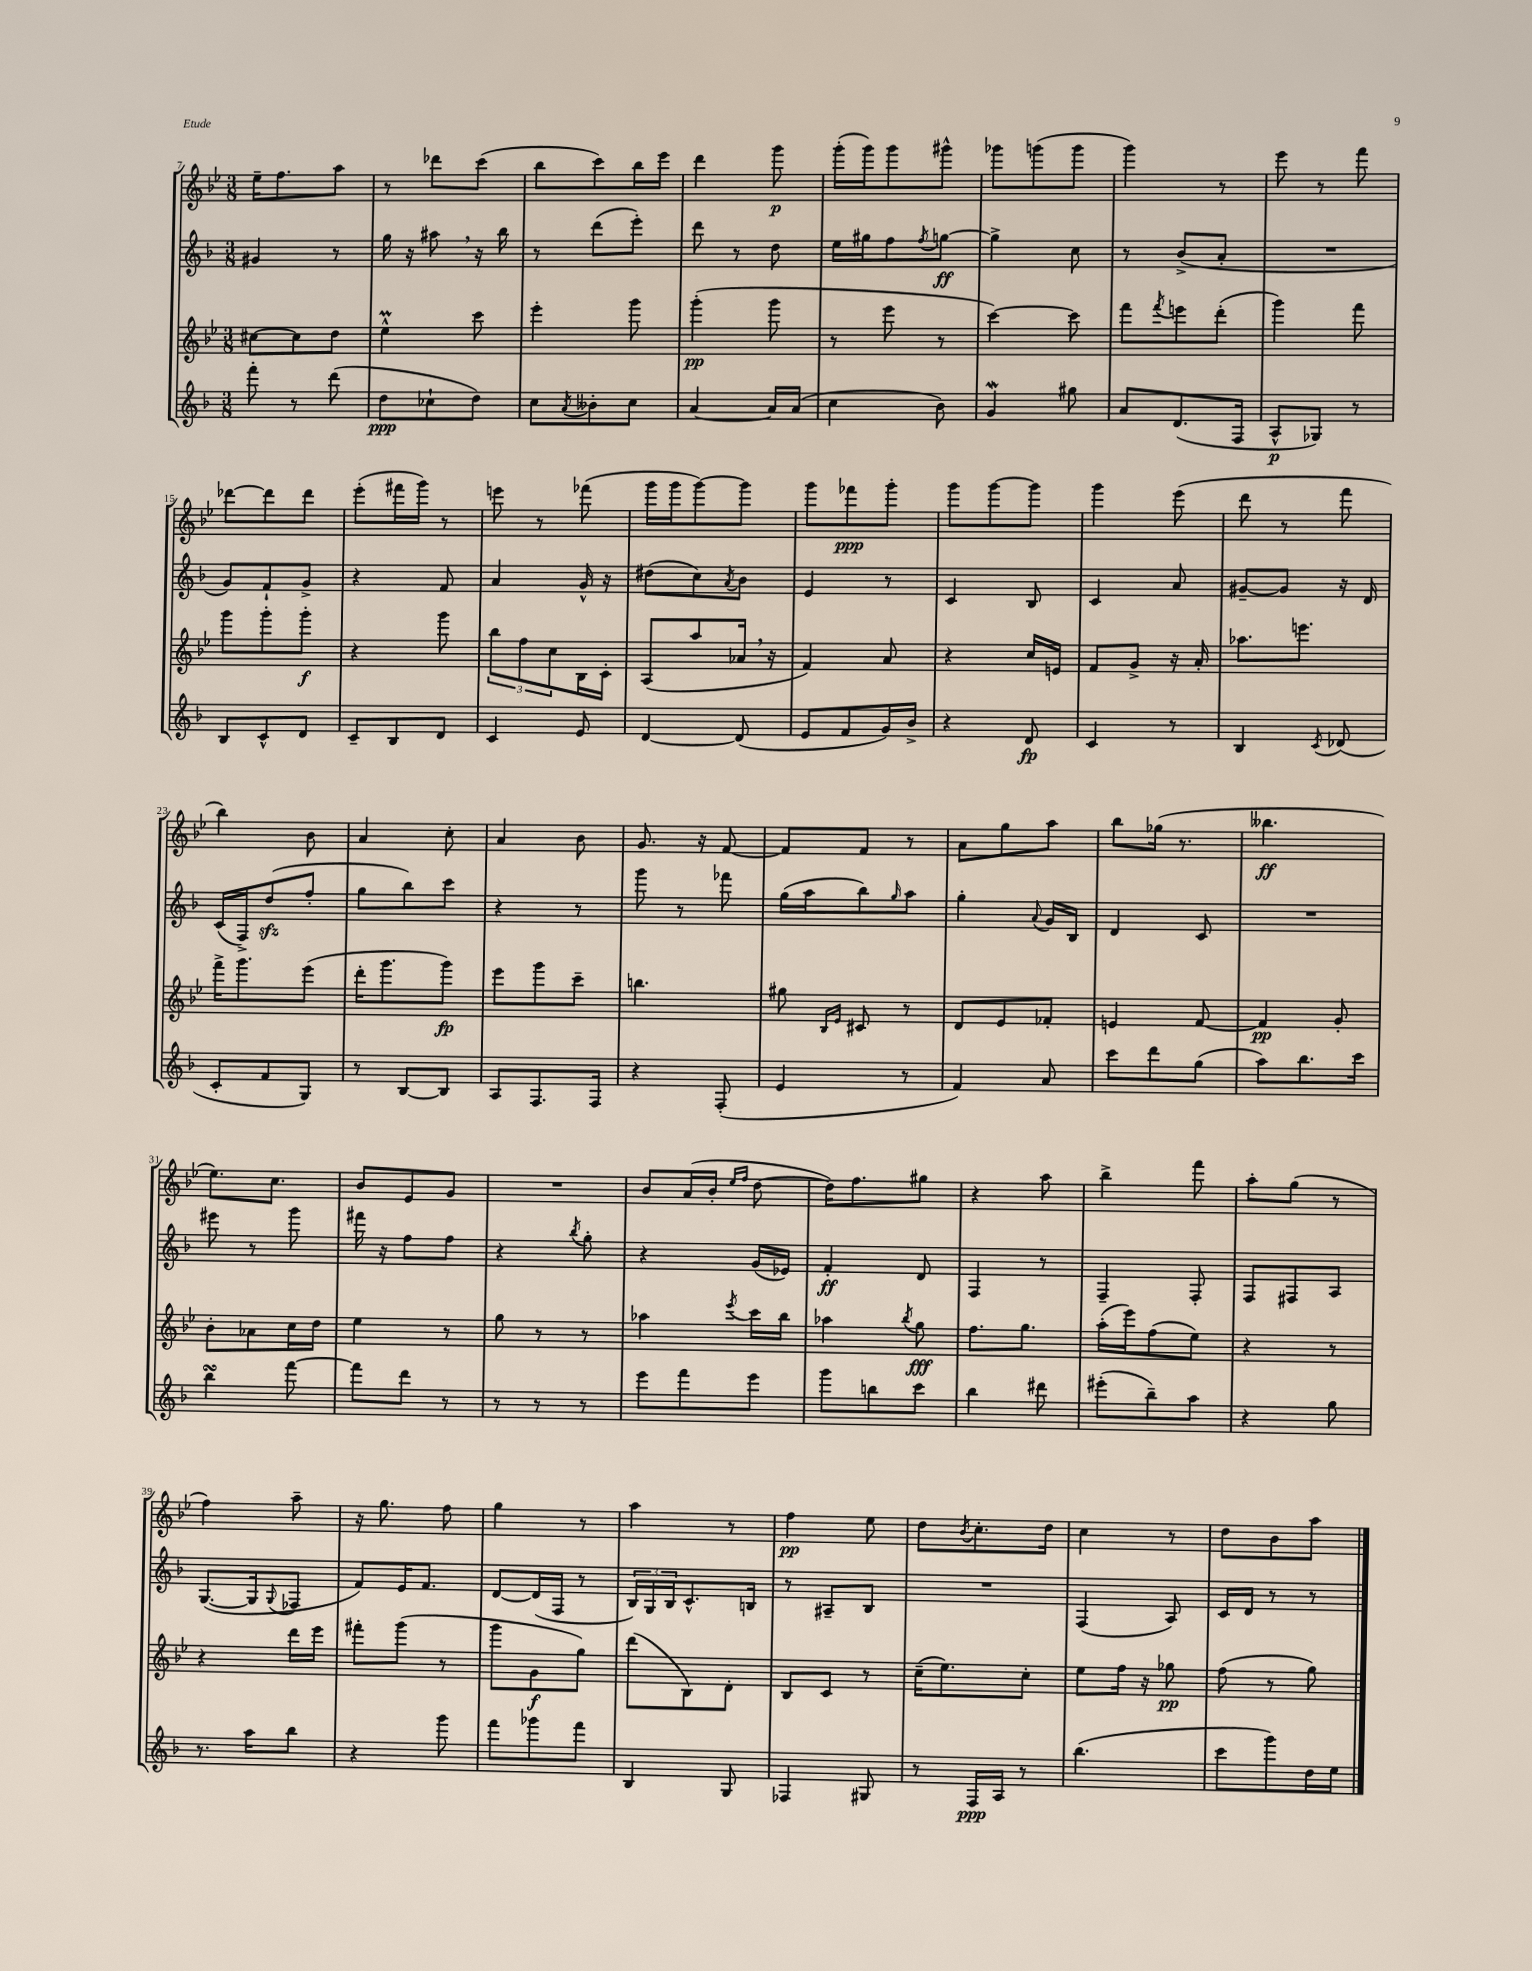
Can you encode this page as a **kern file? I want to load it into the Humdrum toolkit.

**kern	**dynam	**kern	**dynam	**kern	**dynam	**kern	**dynam
*part4	*part4	*part3	*part3	*part2	*part2	*part1	*part1
*staff4	*staff4	*staff3	*staff3	*staff2	*staff2	*staff1	*staff1
*clefG2	*	*clefG2	*	*clefG2	*	*clefG2	*
*k[b-]	*	*k[b-e-]	*	*k[b-]	*	*k[b-e-]	*
*M3/8	*	*M3/8	*	*M3/8	*	*M3/8	*
=7	=7	=7	=7	=7	=7	=7	=7
8fff'\	.	[8cc#X\L	.	4g#X/	.	16ee-~\KL	.
.	.	.	.	.	.	8.ff\	.
8r	.	8cc#\]	.	.	.	.	.
(8ddd\	.	8dd\J	.	8r	.	8aa\J	.
=8	=8	=8	=8	=8	=8	=8	=8
8dd\L	ppp	4ee-M^^\	.	16gg\	.	8r	.
.	.	.	.	16r	.	.	.
8cc-X`\	.	.	.	8aa#X,\	.	8ddd-X\L	.
8dd\J)	.	8ccc\	.	16r	.	(8ccc\J	.
.	.	.	.	16bb-\	.	.	.
=9	=9	=9	=9	=9	=9	=9	=9
8cc\L	.	4eee-'\	.	8r	.	8bb-\L	.
8qa/	.	.	.	.	.	.	.
8b--X'\	.	.	.	(8ddd\L	.	8ccc\)	.
8cc\J	.	8ggg\	.	8eee'\J)	.	16bb-\L	.
.	.	.	.	.	.	16eee-\JJ	.
=10	=10	=10	=10	=10	=10	=10	=10
[4a/	.	(4ggg'\	pp	8ddd\	.	4ddd\	.
.	.	.	.	8r	.	.	.
16a/LL]	.	8ggg\	.	8dd\	.	8ggg\	p
(16a/JJ	.	.	.	.	.	.	.
=11	=11	=11	=11	=11	=11	=11	=11
4cc\	.	8r	.	16ee\LL	.	(16ggg'\LL	.
.	.	.	.	16gg#X\J	.	16ggg\J)	.
.	.	8eee-\	.	8ff\	.	8ggg\	.
.	.	.	.	8qff/	.	.	.
8b-\)	.	8r	.	[8ggn\J	ff	8ggg#X^^\J	.
=12	=12	=12	=12	=12	=12	=12	=12
4gW/	.	[4ccc\)	.	4gg^\]	.	8ggg-X\L	.
.	.	.	.	.	.	(8gggn\	.
8gg#X\	.	8ccc\]	.	8cc\	.	8ggg\J	.
=13	=13	=13	=13	=13	=13	=13	=13
8a/L	.	8fff\L	.	8r	.	4ggg\)	.
.	.	8qfff/	.	.	.	.	.
(8.d/	.	8eeen\	.	(8b-^/L	.	.	.
.	.	(8ddd'\J	.	8a'/J	.	8r	.
16F/Jk	.	.	.	.	.	.	.
=14	=14	=14	=14	=14	=14	=14	=14
8A^^/L	p	4ggg\)	.	4.r	.	8eee-\	.
8G-X/J)	.	.	.	.	.	8r	.
8r	.	8fff\	.	.	.	8fff\	.
!!LO:LB:g=z
=15	=15	=15	=15	=15	=15	=15	=15
8B-/L	.	8ggg\L	.	8g/L)	.	[8ddd-X\L	.
8c^^/	.	8ggg'\	.	8f`/	.	8ddd-\]	.
8d/J	.	8ggg'\J	f	8g^/J	.	8ddd-\J	.
=16	=16	=16	=16	=16	=16	=16	=16
8c~/L	.	4r	.	4r	.	(8eee-'\L	.
8B-/	.	.	.	.	.	16fff#X\L	.
.	.	.	.	.	.	16ggg\JJ)	.
8d/J	.	8ggg\	.	8f/	.	8r	.
=17	=17	=17	=17	=17	=17	=17	=17
4c/	.	12bb-\L	.	4a/	.	8eeen\	.
.	.	12ff\	.	.	.	.	.
.	.	.	.	.	.	8r	.
.	.	12cc\	.	.	.	.	.
8e/	.	16B-\L	.	16g^^/	.	(8fff-X\	.
.	.	16c'\JJ	.	16r	.	.	.
=18	=18	=18	=18	=18	=18	=18	=18
[4d/	.	(8A/L	.	(8dd#X\L	.	16ggg\LL	.
.	.	.	.	.	.	16ggg\J	.
.	.	8aa/	.	8cc\)	.	[8ggg\)	.
.	.	.	.	8qa/	.	.	.
(8d/]	.	16a-X,/Jk	.	8b-\J	.	8ggg\J]	.
.	.	16r	.	.	.	.	.
=19	=19	=19	=19	=19	=19	=19	=19
8e/L	.	4f/)	.	4e/	.	8ggg\L	.
8f/	.	.	.	.	.	8fff-X\	ppp
16g/L)	.	8a/	.	8r	.	8ggg'\J	.
16b-^/JJ	.	.	.	.	.	.	.
=20	=20	=20	=20	=20	=20	=20	=20
4r	.	4r	.	4c/	.	8ggg\L	.
.	.	.	.	.	.	[8ggg\	.
8d/	fp	16cc/LL	.	8B-/	.	8ggg\J]	.
.	.	16en/JJ	.	.	.	.	.
=21	=21	=21	=21	=21	=21	=21	=21
4c/	.	8f/L	.	4c/	.	4ggg\	.
.	.	8g^/J	.	.	.	.	.
8r	.	16r	.	8a/	.	(8eee-\	.
.	.	16a'/	.	.	.	.	.
=22	=22	=22	=22	=22	=22	=22	=22
4B-/	.	8.aa-X\L	.	[8g#X~/L	.	8ddd\	.
.	.	.	.	8g#/J]	.	8r	.
.	.	8.eeen\J	.	.	.	.	.
8qc/	.	.	.	.	.	.	.
(8d-X/	.	.	.	16r	.	8fff\	.
.	.	.	.	16d/	.	.	.
!!LO:LB:g=z
=23	=23	=23	=23	=23	=23	=23	=23
8c'/L	.	16fff^\KL	.	(16c/LL	.	4bb-\)	.
.	.	8.ggg\	.	16F^/J)	.	.	.
8f/	.	.	.	(8ddzz/	.	.	.
8G/J)	.	(8eee-\J	.	8ff'/J	.	8b-\	.
=24	=24	=24	=24	=24	=24	=24	=24
8r	.	16ddd'\KL	.	8gg\L	.	4a/	.
.	.	8.ggg\	.	.	.	.	.
[8B-/L	.	.	.	8bb-\)	.	.	.
8B-/J]	.	8ggg\J)	fp	8ccc\J	.	8cc'\	.
=25	=25	=25	=25	=25	=25	=25	=25
8A/L	.	8eee-\L	.	4r	.	4a/	.
8.F/	.	8ggg\	.	.	.	.	.
.	.	8ccc~\J	.	8r	.	8b-\	.
16F/Jk	.	.	.	.	.	.	.
=26	=26	=26	=26	=26	=26	=26	=26
4r	.	4.bbn\	.	8ggg\	.	8.g/	.
.	.	.	.	8r	.	.	.
.	.	.	.	.	.	16r	.
(8F'/	.	.	.	8fff-X\	.	[8f/	.
=27	=27	=27	=27	=27	=27	=27	=27
4e/	.	8gg#X\	.	(16gg\LL	.	8f/L]	.
.	.	.	.	16aa\J	.	.	.
.	.	16qqB-/LL	.	.	.	.	.
.	.	16qqe-/JJ	.	.	.	.	.
.	.	8c#X/	.	8bb-\)	.	8f/J	.
.	.	.	.	16qqgg/	.	.	.
8r	.	8r	.	8aa\J	.	8r	.
=28	=28	=28	=28	=28	=28	=28	=28
4f/)	.	8d/L	.	4gg'\	.	8a\L	.
.	.	8e-/	.	.	.	8gg\	.
.	.	.	.	8qqa/	.	.	.
8a/	.	8f-X'/J	.	16g/LL	.	8aa\J	.
.	.	.	.	16B-/JJ	.	.	.
=29	=29	=29	=29	=29	=29	=29	=29
8ccc\L	.	4en/	.	4d/	.	8bb-\L	.
8ddd\	.	.	.	.	.	(16gg-X\Jk	.
.	.	.	.	.	.	8.r	.
(8gg\J	.	[8f/	.	8c/	.	.	.
=30	=30	=30	=30	=30	=30	=30	=30
8aa\L)	.	4f/]	pp	4.r	.	4.bb--X\	ff
8.bb-\	.	.	.	.	.	.	.
.	.	8g'/	.	.	.	.	.
16ccc\Jk	.	.	.	.	.	.	.
!!LO:LB:g=z
=31	=31	=31	=31	=31	=31	=31	=31
4bb-sSSs\	.	8b-'\L	.	8eee#X\	.	8.ee-\L)	.
.	.	8a-X\	.	8r	.	.	.
.	.	.	.	.	.	8.cc\J	.
[8fff\	.	16cc\L	.	8ggg\	.	.	.
.	.	16dd\JJ	.	.	.	.	.
=32	=32	=32	=32	=32	=32	=32	=32
8fff\L]	.	4ee-\	.	16fff#X\	.	8b-/L	.
.	.	.	.	16r	.	.	.
8ddd\J	.	.	.	8ff\L	.	8e-/	.
8r	.	8r	.	8ff\J	.	8g/J	.
=33	=33	=33	=33	=33	=33	=33	=33
8r	.	8gg\	.	4r	.	4.r	.
8r	.	8r	.	.	.	.	.
.	.	.	.	8qbb-/	.	.	.
8r	.	8r	.	8gg'\	.	.	.
=34	=34	=34	=34	=34	=34	=34	=34
8eee\L	.	4aa-X\	.	4r	.	8b-/L	.
8fff\	.	.	.	.	.	(16a/L	.
.	.	.	.	.	.	16b-'/JJ	.
.	.	.	.	.	.	16qqee-/LL	.
.	.	8qeee-/	.	.	.	16qqff/JJ	.
8eee\J	.	16ccc\LL	.	(16g/LL	.	[8dd\	.
.	.	16bb-\JJ	.	16e-X/JJ)	.	.	.
=35	=35	=35	=35	=35	=35	=35	=35
8ggg\L	.	4aa-X\	.	4f'/	ff	16dd\KL])	.
.	.	.	.	.	.	8.ff\	.
8bbn\	.	.	.	.	.	.	.
.	.	8qbb-/	.	.	.	.	.
8ccc\J	.	8gg\	fff	8d/	.	8gg#X\J	.
=36	=36	=36	=36	=36	=36	=36	=36
4bb-\	.	8.ff\L	.	4F/	.	4r	.
.	.	8.gg\J	.	.	.	.	.
8ddd#X\	.	.	.	8r	.	8aa\	.
=37	=37	=37	=37	=37	=37	=37	=37
(8eee#X'\L	.	(16aa'\LL	.	4F~/	.	4bb-^\	.
.	.	16eee-\J)	.	.	.	.	.
8bb-~\)	.	(8ff\	.	.	.	.	.
8aa\J	.	8ee-\J)	.	8F'/	.	8fff\	.
=38	=38	=38	=38	=38	=38	=38	=38
4r	.	4r	.	8F/L	.	8aa'\L	.
.	.	.	.	8F#X/	.	(8gg\J	.
8gg\	.	8r	.	8A/J	.	8r	.
!!LO:LB:g=z
=39	=39	=39	=39	=39	=39	=39	=39
8.r	.	4r	.	([8.G/L	.	4ff\)	.
16aa\KL	.	.	.	16G/k]	.	.	.
.	.	.	.	8qqG/	.	.	.
8bb-\J	.	16ddd\LL	.	8F-X/J	.	8aa~\	.
.	.	16eee-\JJ	.	.	.	.	.
=40	=40	=40	=40	=40	=40	=40	=40
4r	.	8fff#X'\L	.	8f/L)	.	16r	.
.	.	.	.	.	.	8.gg\	.
.	.	(8ggg\J	.	16e/K	.	.	.
.	.	.	.	8.f/J	.	.	.
8ggg\	.	8r	.	.	.	8ff\	.
=41	=41	=41	=41	=41	=41	=41	=41
8fff\L	.	8ggg\L	.	[8d/L	.	4gg\	.
8ggg-X\	.	8g\	f	(16d/L]	.	.	.
.	.	.	.	16F/JJ	.	.	.
8fff\J	.	8gg\J)	.	8r	.	8r	.
=42	=42	=42	=42	=42	=42	=42	=42
4B-/	.	(8ddd\L	.	24B-/LL)	.	4aa\	.
.	.	.	.	24G/	.	.	.
.	.	.	.	24B-/J	.	.	.
.	.	8B-\)	.	8.c^^/	.	.	.
8G/	.	8d'\J	.	.	.	8r	.
.	.	.	.	16Bn/Jk	.	.	.
=43	=43	=43	=43	=43	=43	=43	=43
4F-X/	.	8B-/L	.	8r	.	4ff\	pp
.	.	8c/J	.	8A#X~/L	.	.	.
8G#X/	.	8r	.	8B-/J	.	8ee-\	.
=44	=44	=44	=44	=44	=44	=44	=44
8r	.	(16cc~\KL	.	4.r	.	8dd\L	.
.	.	8.ee-\)	.	.	.	.	.
.	.	.	.	.	.	8qb-/	.
16F/LL	ppp	.	.	.	.	8.cc'\	.
16A/JJ	.	.	.	.	.	.	.
8r	.	8cc'\J	.	.	.	.	.
.	.	.	.	.	.	16dd\Jk	.
=45	=45	=45	=45	=45	=45	=45	=45
(4.bb-\	.	8ee-\L	.	(4F/	.	4cc\	.
.	.	16ff\Jk	.	.	.	.	.
.	.	16r	.	.	.	.	.
.	.	8gg-X\	pp	8A/)	.	8r	.
=46	=46	=46	=46	=46	=46	=46	=46
8ccc\L	.	(8ff\	.	16c/LL	.	8dd\L	.
.	.	.	.	16d/JJ	.	.	.
8ggg\)	.	8r	.	8r	.	8b-\	.
16dd\L	.	8gg\)	.	8r	.	8aa\J	.
16ee\JJ	.	.	.	.	.	.	.
==	==	==	==	==	==	==	==
*-	*-	*-	*-	*-	*-	*-	*-
